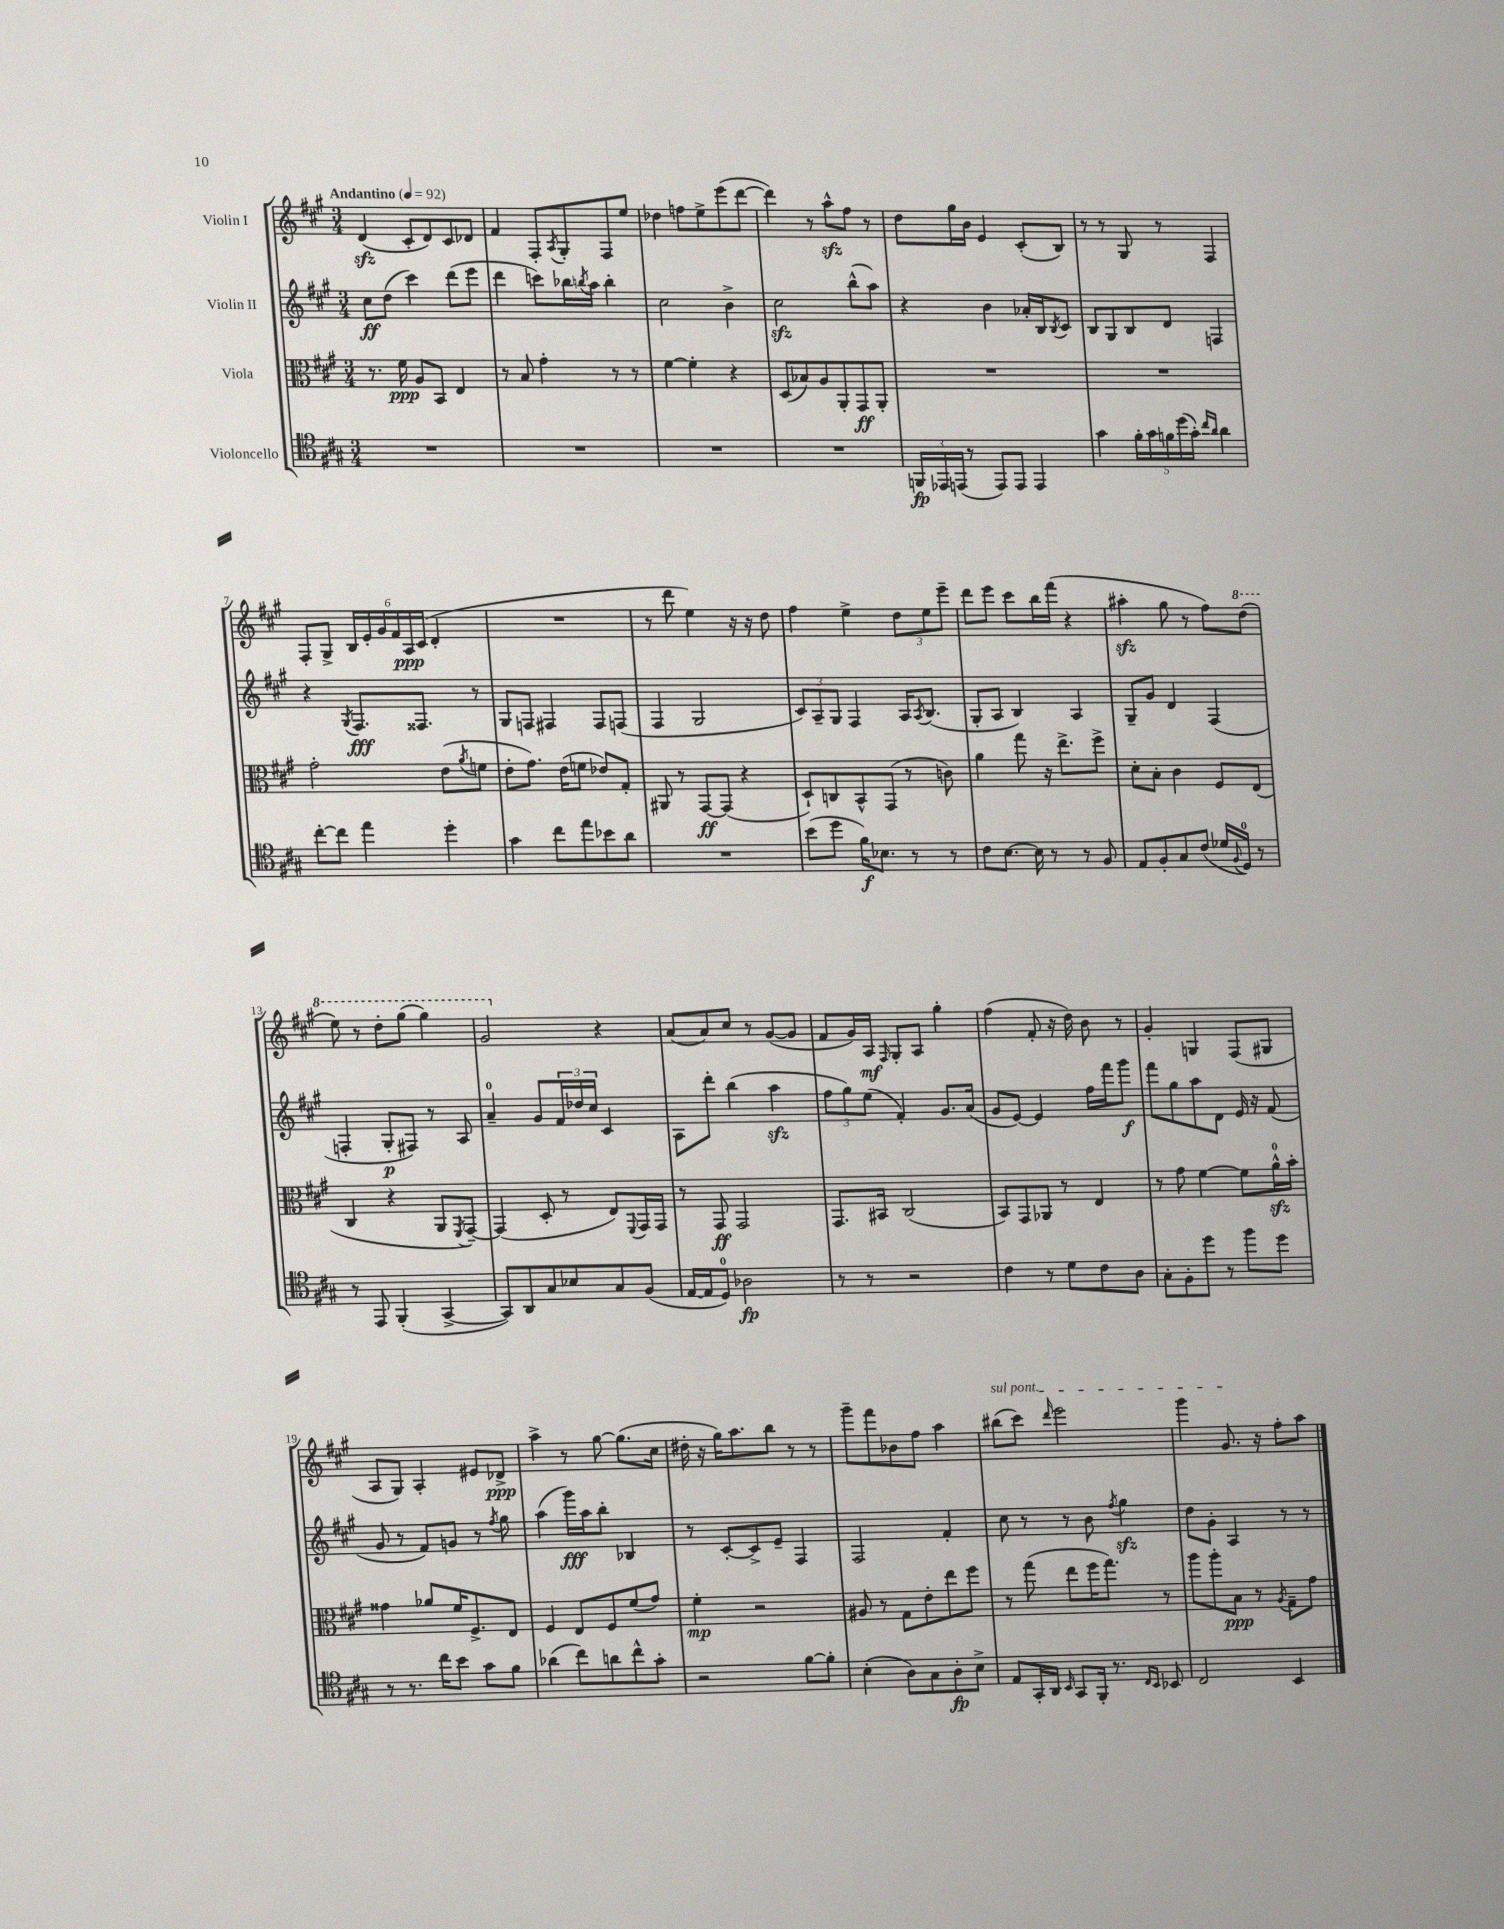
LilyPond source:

<<
\new StaffGroup <<
\new Staff = "s0" \with { instrumentName = "Violin I" } {
    \clef treble \key a \major \numericTimeSignature \time 3/4 \tempo "Andantino" 4 = 92
    d'4\sfz( cis'8-. d'8) cis'8 des'8 |
    fis'4 fis8-. \acciaccatura { a8 } gis8-. fis8 e''8 |
    des''4 f''8 e''8-> e'''8( d'''8~ |
    d'''4) r8 a''8-^\sfz fis''8 r8 |
    d''8 gis''16 b'16 e'4 cis'8-.( b8) |
    r8 r8 gis8 r8 fis4 |
    fis8-. gis8-> \tuplet 6/4 { b16 e'16-. gis'16 fis'16 a16\ppp cis'16( } d'4-. |
    R2. |
    r8 d'''8 e''4) r16 r16 d''8 |
    fis''4 e''4-> \tuplet 3/2 { d''8 e''8 e'''8-- } |
    d'''8 e'''8 cis'''8 b''16 fis'''16( r4 |
    ais''4-.\sfz gis''8 r8 fis''8) \ottava #1 d'''8( |
    e'''8) r8 d'''8-. gis'''8( gis'''4) |
    gis''2 \ottava #0 r4 |
    a'8( a'8) cis''8 r8 gis'8~( gis'8 |
    fis'8 gis'16) a16\mf \grace { fis16 } gis8-. a8 gis''4-. |
    fis''4( fis'8-. r16 d''16) b'8 r8 |
    gis'4-. g4 fis8( gis8 |
    a8 gis8) a4-. eis'8 des'8->\ppp |
    a''4-> r8 gis''8~ gis''8.( cis''16 |
    dis''16-. r16 gis''16) a''8. b''8 r8 r8 |
    gis'''8-- fis'''8 bes'8 fis''8 a''4 |
    \once \override TextSpanner.bound-details.left.text = \markup { \italic "sul pont." } bis''8\startTextSpan( cis'''8) \grace { d'''16 } e'''2 |
    gis'''4 gis'8.\stopTextSpan r16 fis''8-. a''8 \bar "|." |
}
\new Staff = "s1" \with { instrumentName = "Violin II" } {
    \clef treble \key a \major \numericTimeSignature \time 3/4
    cis''8\ff d''8( cis'''4) d'''8( e'''8 |
    d'''4 c'''8) bes''16 \acciaccatura { b''8 } a''16 b''4-. |
    cis''2 b'4-> |
    cis''2\sfz b''8-^( a''8) |
    r4 b'4 aes'16-. b16 \acciaccatura { b8 } cis'8 |
    b8 gis8 b8 d'8 f4 |
    r4 \acciaccatura { gis8 } fis8.\fff fisis8. r8 |
    gis8 f8 fis4 fis8 f8( |
    fis4 gis2 |
    \tuplet 3/2 { cis'8) a8-- gis8 } fis4 a16 \acciaccatura { a8 } b8.( |
    gis8-. a8 b4) a4 |
    gis8-- gis'8 d'4 fis4( |
    f4-. gis8-.\p fis8) r8 a8 |
    a'4-0-- gis'8 \tuplet 3/2 { fis'16 des''16 cis''16 } cis'4 |
    a8 d'''8-. b''4( a''4\sfz |
    \tuplet 3/2 { fis''8 gis''8) e''8( } fis'4-.) gis'8. a'16( |
    gis'8 e'8~) e'4 fis''16 fis'''16 gis'''8\f |
    fis'''8 gis''8 a''8 d'8 e'16 r16 fis'8( |
    gis'8 r8 fis'8) g'8 r8 \acciaccatura { fis''8 } gis''8 |
    a''4( gis'''16\fff) a''16 b''8-. bes4 |
    r8 cis'8~-. cis'8-> e'8-- fis4 |
    fis2 fis'4-. |
    cis''8 r8 r8 b'8 \acciaccatura { fis''8 } gis''4\sfz |
    d''8 gis'8-. a4 r8 r8 \bar "|." |
}
\new Staff = "s2" \with { instrumentName = "Viola" } {
    \clef alto \key a \major \numericTimeSignature \time 3/4
    r8. fis'16\ppp a8 b,8 e4 |
    r8 b8 gis'4-. r8 r8 |
    fis'4~ fis'4-. r4 |
    d8( bes8) a8 a,8-. gis,8\ff a,8-. |
    R2. |
    R2. |
    gis'2-. e'8( \acciaccatura { a'8 } f'8 |
    e'8-. gis'8.) e'16( f'8 ees'8) gis8-. |
    ais,8 r8 gis,8~\ff gis,8( r4 |
    d8-!) c8 b,8-^ gis,8( r8 c'8) |
    a'4 gis''8 r16 e''8.-> fis''8-> |
    d'8-. b8-. cis'4 fis8 e8( |
    cis4 r4 a,8 \acciaccatura { fis,8 } gis,8~--) |
    gis,4( d8-. r8 e8) \appoggiatura { fis,8 } gis,16 gis,16 |
    r8 gis,8\ff gis,2 |
    gis,8. bis,16 cis2( |
    b,8) gis,8 aes,8 r8 e4 |
    r8 gis'8 fis'4~ fis'8 a'16-0-^\sfz b'16-. |
    gisis'4 aes'8 fis'16 fis8.-> e8 |
    fis4 e8 fis8 fis'8( gis'8) |
    fis'4-.\mp r2 |
    ais8 r8 gis8 e'8-. e''8 fis''8 |
    r8 gis''8( e''8 fis''16 gis''8.) r8 |
    a''8 a''8-. b8\ppp r8 \acciaccatura { a8 } gis8-- gis'8 \bar "|." |
}
\new Staff = "s3" \with { instrumentName = "Violoncello" } {
    \clef tenor \key a \major \numericTimeSignature \time 3/4
    R2. |
    R2. |
    R2. |
    R2. |
    \tuplet 3/2 { f,16\fp ees,16 e,16( } r8 e,8) e,8 e,4 |
    gis'4 \tuplet 5/4 { fis'16-. gis'16 f'16 d''16( gis'16-.) } \grace { cis''16 a'16 } a'4 |
    cis''8~-. cis''8 e''4 d''4-. |
    gis'4 cis''8 e''8 bes'8 a'8 |
    R2. |
    b'8( d''8 fis'16\f) bes8. r8 r8 |
    cis'8 b8.~ b16 r8 r8 fis8 |
    e8 fis8-. gis8 cis'8( des'16 \appoggiatura { fis8 } d16-0) r8 |
    r8 e,8 fis,4-.( gis,4~-> |
    gis,8) a,8 gis8 bes8 gis8 fis8( |
    e16~ e16 d8-0) aes2\fp |
    r8 r8 r2 |
    cis'4 r8 d'8 cis'8 a8 |
    gis8-. fis8-. d''8 r8 fis''8 d''8 |
    r8 r8. cis''16 b'8 gis'8 fis'8 |
    aes'4( cis''8) a'8 cis''8-^ gis'8-. |
    r2 fis'8~ fis'8-. |
    b4-.( a8) gis8 a8-.\fp b8-> |
    e8 gis,16-. a,16 \grace { b,16 } gis,8 fis,16-. r8. \grace { cis16 b,16 } bes,8 |
    cis2 b,4 \bar "|." |
}
>>
>>
